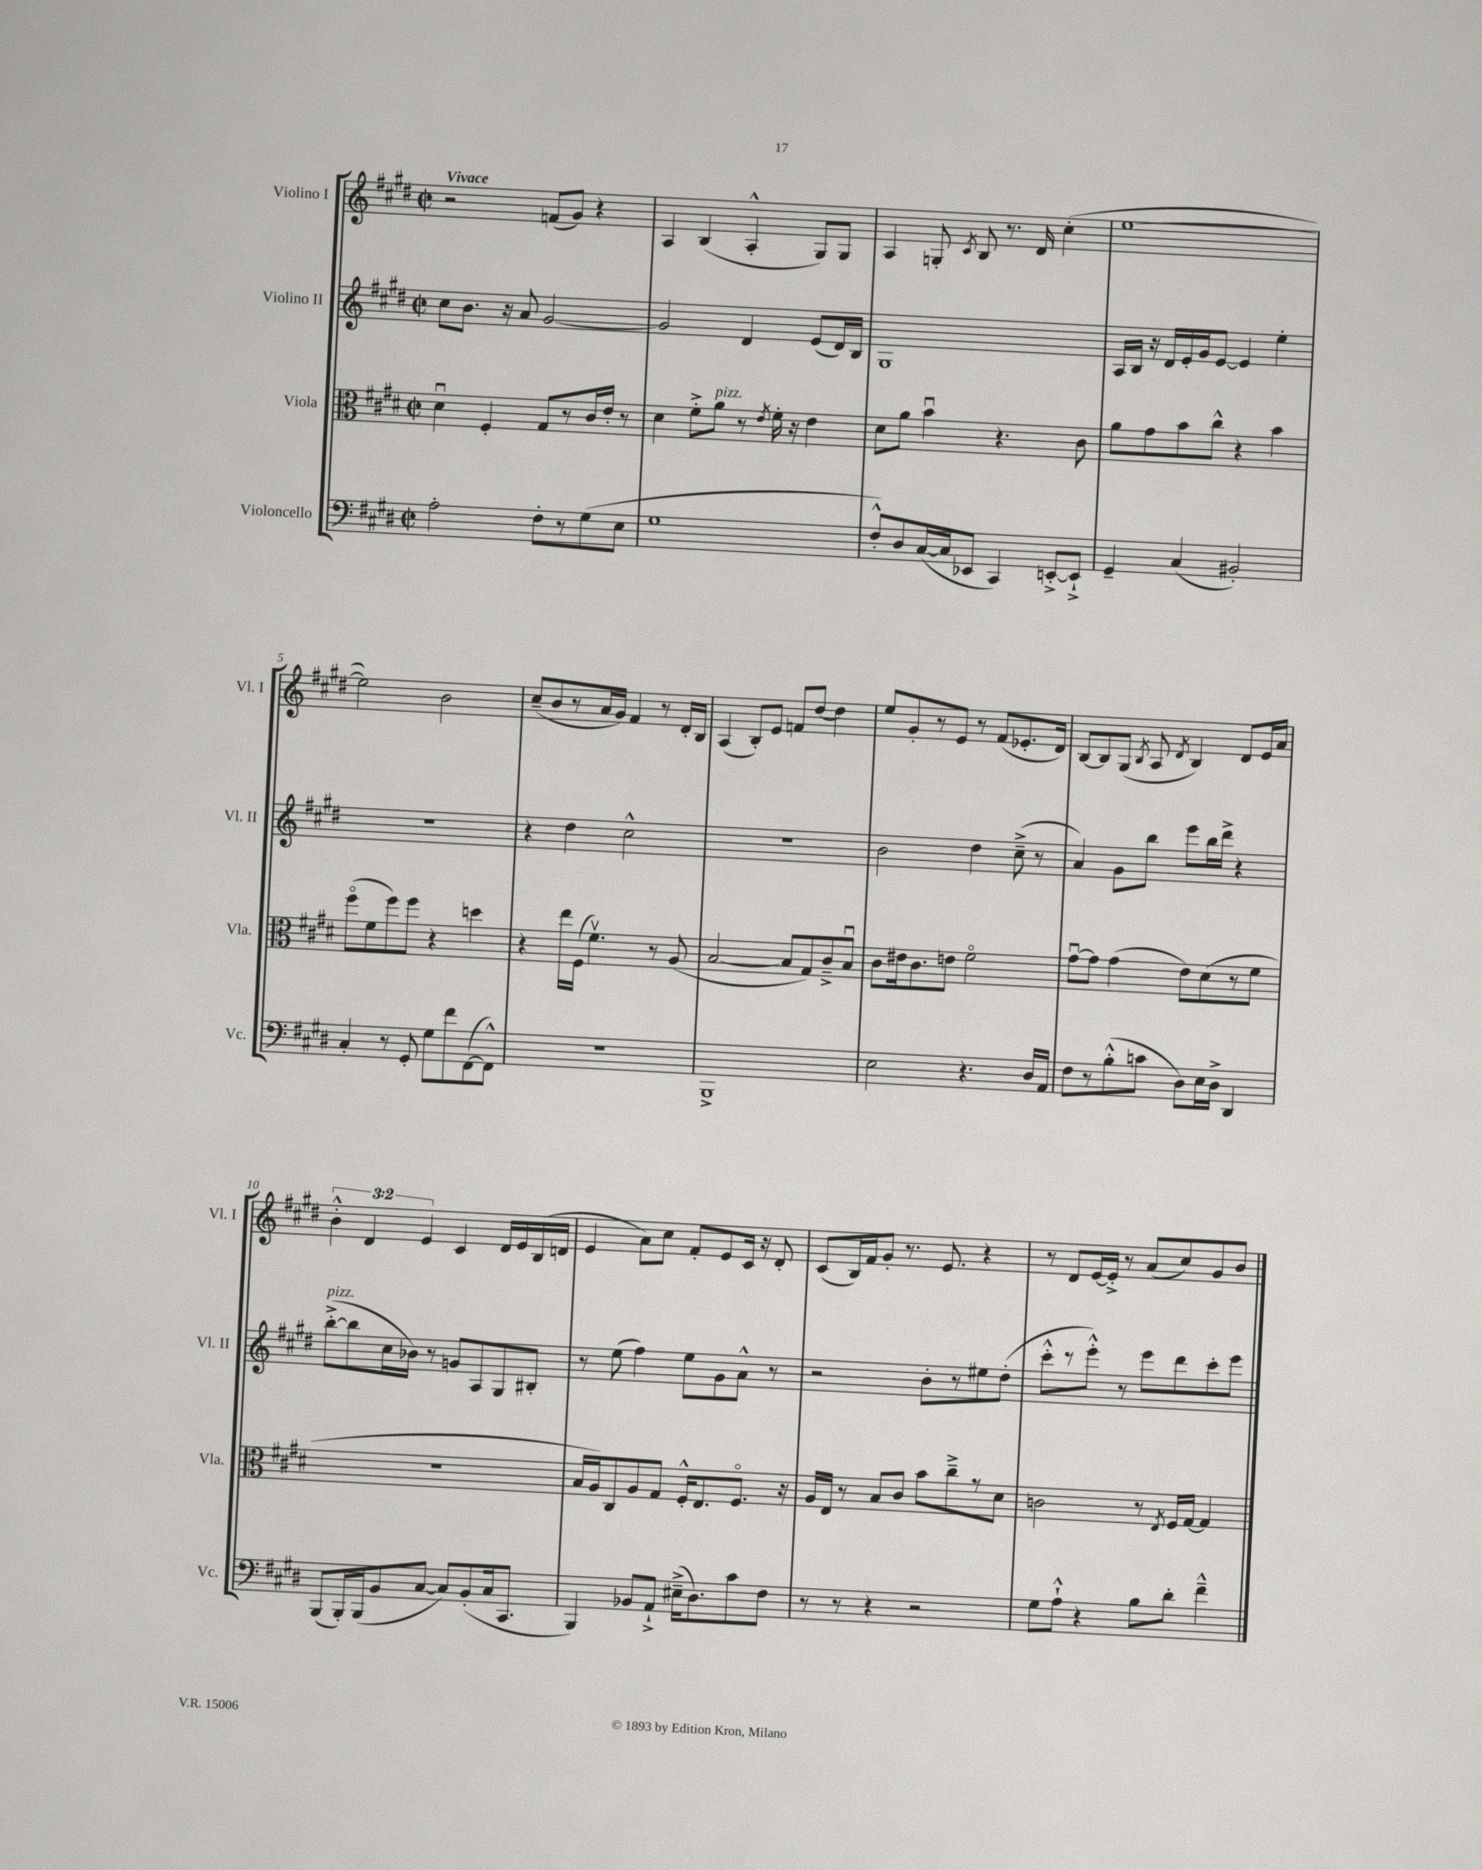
<<
\new StaffGroup <<
\new Staff = "s0" \with { instrumentName = "Violino I" shortInstrumentName = "Vl. I" } {
    \clef treble \key e \major \defaultTimeSignature \time 2/2 \override Staff.TupletNumber.text = #tuplet-number::calc-fraction-text \tempo "Vivace"
    \autoBeamOff r2 f'8[( gis'8]) r4 |
    a4 b4( a4-.-^ gis8[) gis8] |
    a4 g8-. \acciaccatura { cis'8 } b8 r8. dis'16 cis''4-.( |
    e''1~ |
    e''2) b'2 |
    cis''8[--( b'8 r8 a'16 gis'16]) fis'4 r8 dis'16[-. b16] |
    a4( b8[-.) e'8] f'8[ dis''8]~ dis''4 |
    e''8[ gis'8-. r8 e'8] r8 fis'8[( ees'8.-. dis'16]) |
    b8[~ b8 gis8]( \acciaccatura { b8 } a8 \acciaccatura { dis'8 } b4) dis'8[ e'16 a'16] |
    \tuplet 3/2 { b'4-.-^ dis'4 e'4 } cis'4 dis'16[ e'16 b16( d'16] |
    e'4 a'8[) cis''8] fis'8[-. e'8 cis'16] r16 dis'8-. |
    cis'8[( b16) fis'16 gis'8]-. r8. e'8. r4 |
    r8 dis'8[ e'16~ e'16]-.-> r8 a'8[( cis''8) gis'8 b'8] \bar "|." |
}
\new Staff = "s1" \with { instrumentName = "Violino II" shortInstrumentName = "Vl. II" } {
    \clef treble \key e \major \defaultTimeSignature \time 2/2
    \autoBeamOff cis''8[ b'8.] r16 a'8 gis'2~ |
    gis'2 dis'4 e'8[( dis'16) b16] |
    gis1 |
    a16[ b16] r16 dis'16[ e'16-. gis'16 e'8]~ e'4 e''4-. |
    R1 |
    r4 dis''4 cis''2-^ |
    R1 |
    b'2 dis''4 cis''8--->( r8 |
    a'4) gis'8[ b''8] e'''8[ b''16 dis'''16]-> r4 |
    b''8[~-.->^\markup { \italic "pizz." }( b''8 cis''16 bes'16]) r8 g'8[ a8 gis8 bis8]-. |
    r8 e''8( fis''4) e''8[ gis'8 a'8]-^ r8 |
    r2 b'8[-. r8 eis''8 dis''8]-.( |
    cis'''8[-.-^ r8 e'''8]-.-^) r8 e'''8[ dis'''8 cis'''8-. e'''8] \bar "|." |
}
\new Staff = "s2" \with { instrumentName = "Viola" shortInstrumentName = "Vla." } {
    \clef alto \key e \major \defaultTimeSignature \time 2/2
    \autoBeamOff dis'4\downbow fis4-. gis8[ r8 cis'16 e'16]-. r8 |
    dis'4 fis'8[-.-> a'8]^\markup { \italic "pizz." } r8 \acciaccatura { e'8 } fis'16-. r16 e'4 |
    dis'8[ a'8] b'4\downbow r4. cis'8 |
    a'8[ gis'8 b'8 cis''8]-^ r4 b'4 |
    fis''8[\flageolet( fis'8 fis''8) fis''8] r4 d''4 |
    r4 e''16[ fis16]( fis'4.\upbow) r8 a8( |
    b2~ b8[ gis8) cis'8---> b8]\downbow |
    cis'8[ eis'16 cis'8. e'8] fis'2\flageolet |
    gis'8[~\downbow gis'8] gis'4( e'8[) dis'8( r8 fis'8] |
    R1 |
    b16[ a16) cis8 a8 gis8] fis16[-.-^ e8. fis8.]\flageolet r16 |
    a16[ e16] r8 b8[ cis'8] b'8[ cis''8---> r8 dis'8] |
    c'2 r8 \acciaccatura { e8 } fis16[ gis16]~ gis4 \bar "|." |
}
\new Staff = "s3" \with { instrumentName = "Violoncello" shortInstrumentName = "Vc." } {
    \clef bass \key e \major \defaultTimeSignature \time 2/2
    \autoBeamOff a2-. fis8[-. r8 gis8( e8] |
    gis1 |
    fis8[-.-^) dis8 cis16~( cis16 ees,8] cis,4) e,8[~-.-> e,8]-!-> |
    gis,4-- cis4( bis,2-.) |
    cis4-. r8 gis,8-. gis8[ fis'8 fis,8~( fis,8]-^) |
    r1 |
    b,,1-> |
    e2 r4. dis16[ a,16] |
    fis8[ r8 b8-.-^( c'8] dis8[) e16 dis16]-> dis,4 |
    b,,8[( b,,16-.) b,,16( b,8 cis8]~ cis8[) b,8-.( cis16 cis,8.] |
    b,,4) bes,8[ a,8]-!-> eis16[--->( dis8.) cis'8 fis8] |
    r8 r8 r4 r2 |
    gis8[ a8]-!-^ r4 b8[ dis'8]-. fis'4---^ \bar "|." |
}
>>
>>
